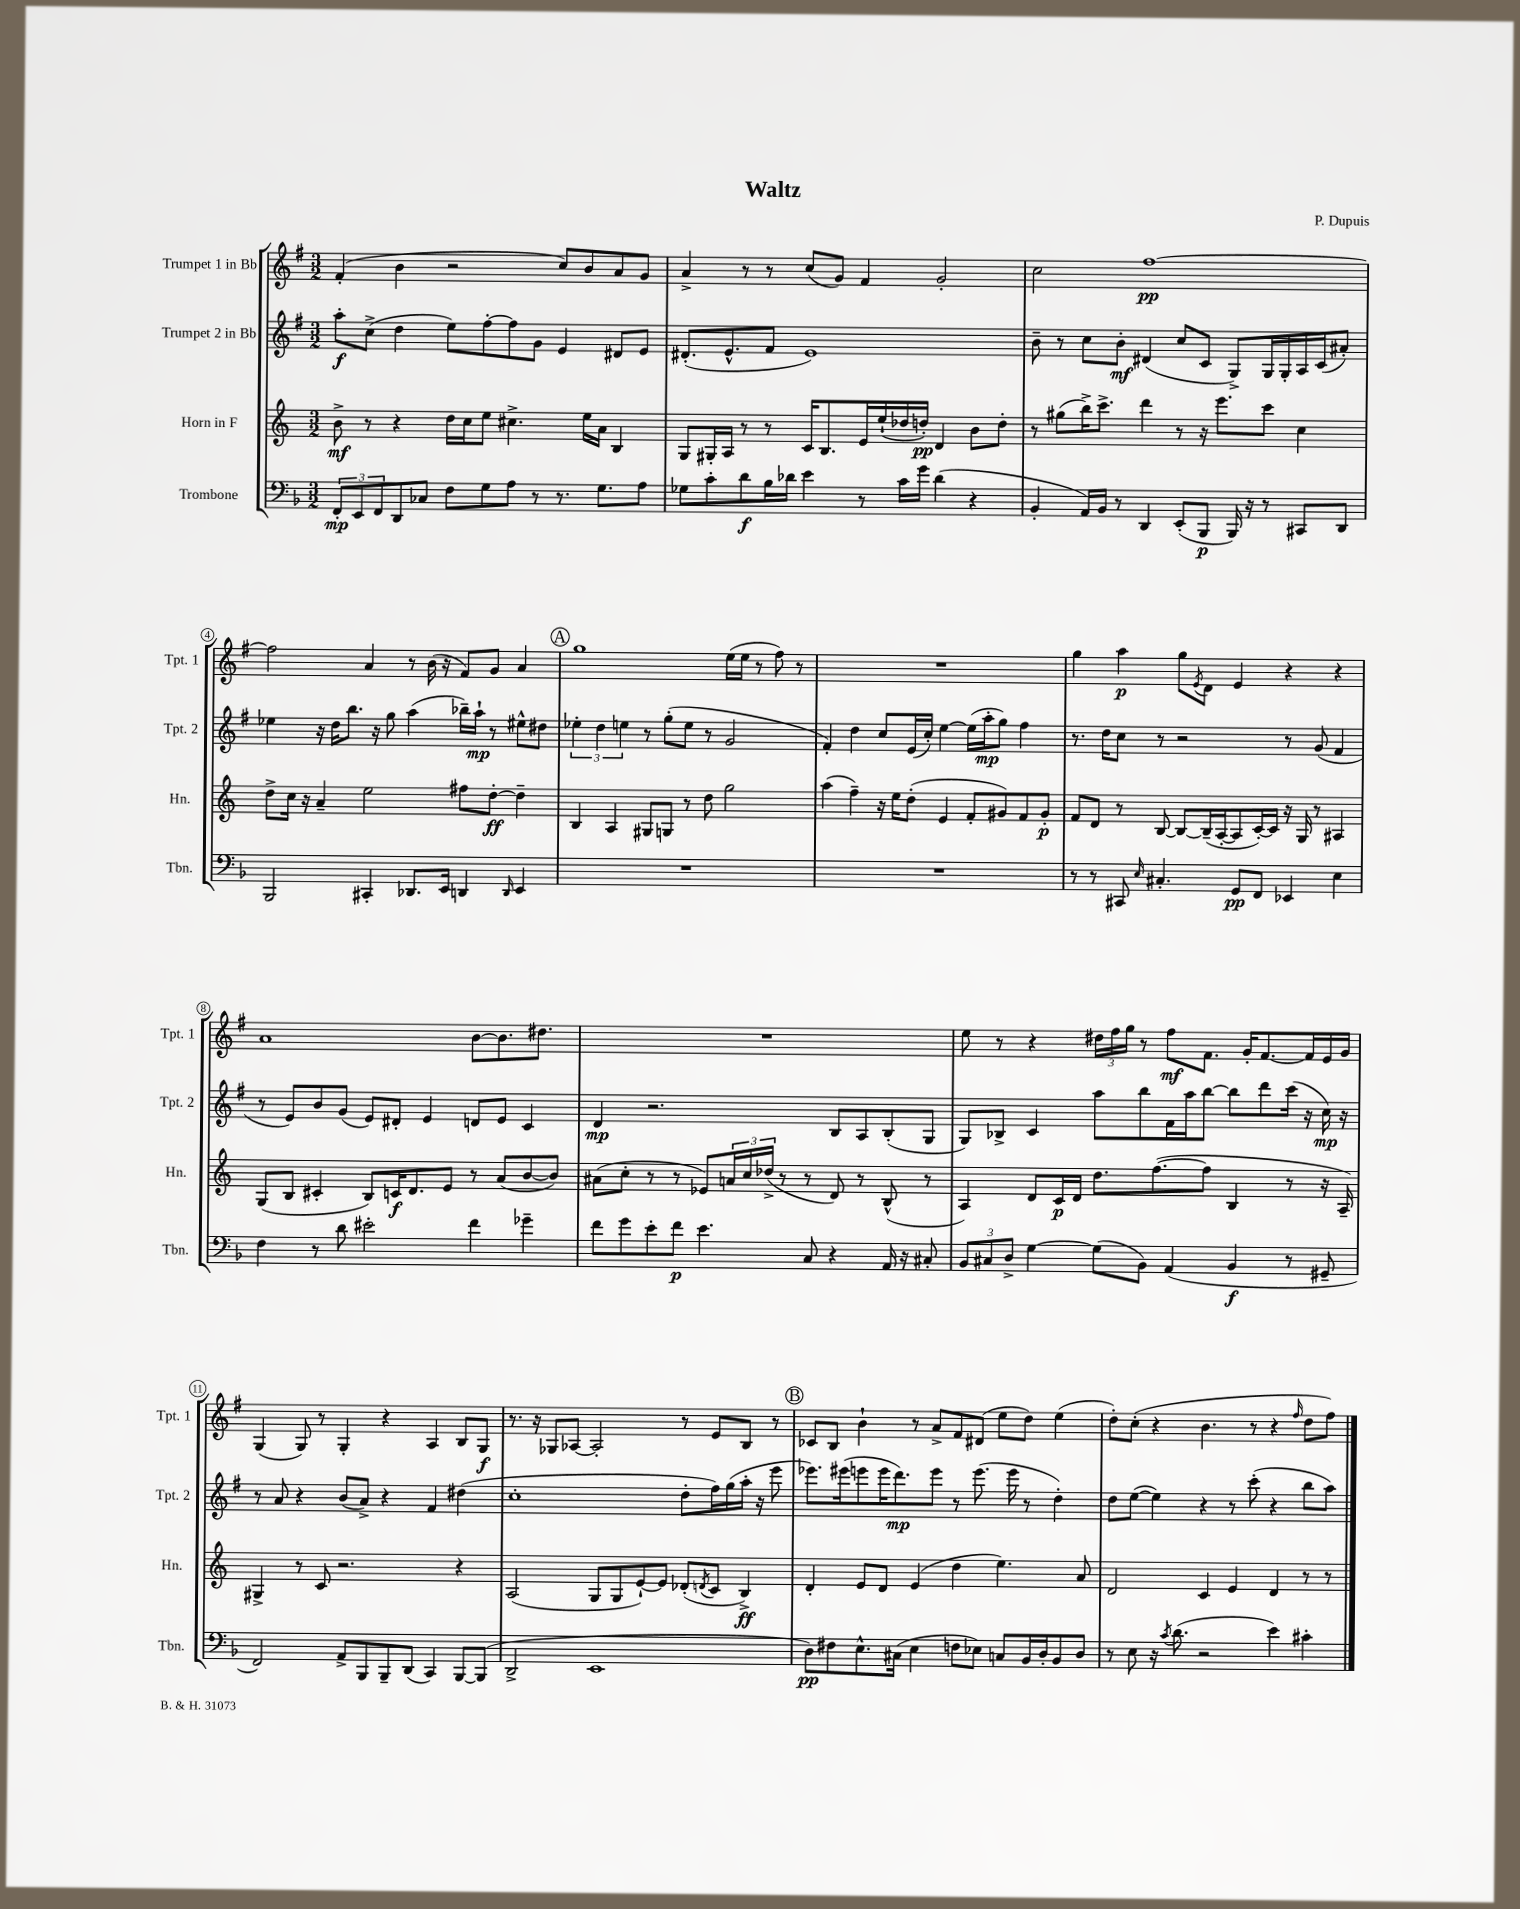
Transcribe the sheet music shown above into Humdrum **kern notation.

**kern	**kern	**kern	**kern
*staff4	*staff3	*staff2	*staff1
*clefF4	*clefG2	*clefG2	*clefG2
*k[b-]	*k[]	*k[f#]	*k[f#]
*M3/2	*M3/2	*M3/2	*M3/2
12FF'	8b^	8aa'	(4f#'
12EE	.	.	.
.	8r	(8cc^	.
12FF	.	.	.
8DD	4r	4dd	4b
8C-	.	.	.
8F	16dd	8ee)	2r
.	16cc	.	.
8G	8ee	[8ff#'	.
8A	4.cc#^	8ff#]	.
8r	.	8g	.
8.r	.	4e	8cc)
.	16ee	.	8b
8.G	16a	.	.
.	4B	8d#	8a
8A	.	8e	8g
=	=	=	=
8G-	8G	(8.d#'	4a^
8c'	16G#'	.	.
.	16A	8.e^^	.
8d	8r	.	8r
16B-	8r	8f#	8r
16d-	.	.	.
4e	16c	1e)	(8cc
.	8.B	.	.
.	.	.	8g)
8r	16e	.	4f#
.	(16ee`	.	.
16c	16dd-	.	.
16g	16dd')	.	.
(4d-	4d	.	2g'
4r	8b	.	.
.	8dd'	.	.
=	=	=	=
4BB-'	8r	8b~	2cc
.	(8gg#	8r	.
16AA)	16bb^)	8cc	.
16BB-	8.ccc^	.	.
8r	.	8b'	.
4DD	4ddd	(4d#	[1ff#
(8EE'	8r	8cc	.
8BBB-	16r	8c	.
.	8.eee	.	.
16BBB-)	.	8G^)	.
16r	.	.	.
8r	8ccc	16G	.
.	.	16G'	.
8CC#	4cc	16A	.
.	.	(16c	.
8DD	.	8a#')	.
=	=	=	=
2BBB-	8dd^	4ee-	2ff#]
.	16cc	.	.
.	16r	.	.
.	4a~	16r	.
.	.	16dd	.
.	.	8.bb	.
4CC#'	2ee	.	4a
.	.	16r	.
.	.	8gg	.
8.DD-	.	(4aa	8r
.	.	.	(16b
16EE	.	.	16r
4DD	8ff#	16bb-~)	8f#)
.	.	16aa`	.
.	[8dd'	8r	8g
16qqDD	.	.	.
4EE	4dd~]	8ee#^^	4a
.	.	8dd#	.
=	=	=	=
1.r	4B	6ee-'	1gg
.	.	6dd	.
.	4A	.	.
.	.	6ee	.
.	8G#	8r	.
.	8G	(8gg'	.
.	8r	8ee	.
.	8dd	8r	.
.	2gg	2g	(16ee
.	.	.	16ee
.	.	.	8r
.	.	.	8ff#)
.	.	.	8r
=	=	=	=
1.r	(4aa	4f#')	1.r
.	4ff~)	4dd	.
.	16r	8cc	.
.	16ee	.	.
.	(8dd'	(16e	.
.	.	16cc')	.
.	4e	[4ee	.
.	8f'	(16ee]	.
.	.	16aa'	.
.	8g#)	8gg)	.
.	8f	4ff#	.
.	8g#'	.	.
=	=	=	=
8r	8f	8.r	4gg
8r	8d	.	.
.	.	16dd	.
8CC#	8r	8cc	4aa
16qqE	.	.	.
4.C#'	[8B	8r	.
.	8B_	2r	8gg
.	.	.	8qe
.	(16B~]	.	8d
.	[16A'	.	.
8GG	8A]	.	4e
8FF	[16c')	.	.
.	16c]	.	.
4EE-	16r	8r	4r
.	16G	.	.
.	8r	(8g	.
4E	4A#	4f#	4r
=	=	=	=
4F	(8G	8r	1a
.	8B	8e)	.
8r	4c#'	8b	.
8d	.	(8g	.
2e#'	8B)	8e)	.
.	16c	8d#'	.
.	8.d	.	.
.	.	4e	.
.	8e	.	.
4f	8r	8d	[8b
.	(8a	8e	8.b]
4g-~	[8b	4c	.
.	.	.	8.dd#
.	8b])	.	.
=	=	=	=
8f	(8a#	4d	1.r
8g	8cc'	.	.
8e'	8r	2.r	.
8f	8r	.	.
4.e	8e-)	.	.
.	24a	.	.
.	24cc	.	.
.	(24dd-^	.	.
.	8r	.	.
8C	8r	.	.
4r	8d)	8B	.
.	8r	8A	.
16AA	(8B^^	(8B'	.
16r	.	.	.
8C#'	8r	8G	.
=	=	=	=
12BB-	4A)	8G)	8ee
12C#	.	.	.
.	.	8B-^	8r
12D^	.	.	.
[4G	8d	4c	4r
.	16c	.	.
.	16d	.	.
(8G]	8.dd	8aa	24dd#
.	.	.	24ff#
.	.	.	24gg
8BB-)	.	8bb	8r
.	([8.ff	.	.
(4AA	.	16f#	8ff#
.	.	16aa	.
.	8ff]	[8bb	8.f#
4BB-	4B	8bb]	.
.	.	.	16g'
.	.	8ddd	[8.f#
8r	8r	(16ccc	.
.	.	16r	16f#]
8GG#~	16r	16cc)	16e
.	16A~)	16r	16g
=	=	=	=
2FF)	4G#^	8r	(4G
.	.	8a	.
.	8r	4r	8G)
.	8c	.	8r
8AA^	2.r	(8b	4G'
8BBB-	.	8a^)	.
8BBB-~	.	4r	4r
(8DD	.	.	.
4CC)	.	4f#	4A
[8BBB-	4r	(4dd#	8B
(8BBB-]	.	.	8G
=	=	=	=
2DD^	(2A	1cc'	8.r
.	.	.	16r
.	.	.	8G-
.	.	.	[8A-
1EE	8G	.	2A-']
.	8G	.	.
.	[8e`)	.	.
.	8e]	.	.
.	(8d-'	8dd'	8r
.	8qd	.	.
.	8c	16ff#)	8e
.	.	(16gg	.
.	4B^)	16aa'	8B
.	.	16r	.
.	.	8eee	8r
=	=	=	=
8D)	4d'	8.eee-)	8c-
8F#	.	.	8B
.	.	(16eee#	.
8.E^^	8e	8eee	4b`
.	8d	16eee	.
(16C#	.	8.ddd)	.
4E	(4e	.	8r
.	.	8eee	8a^
8F	4dd	8r	8f#
8E-)	.	(8.eee	(8d#
8C	4.ee)	.	8ee
.	.	16eee	.
16BB-	.	8r	8dd)
16D'	.	.	.
8BB-	.	4dd')	(4ee
8D	8a	.	.
=	=	=	=
8r	2d	8dd	8dd')
8E	.	([8ee	(8cc'
16r	.	4ee])	4r
8qc	.	.	.
(8.d	.	.	.
2r	4c	4r	4.b
.	4e	8r	.
.	.	(8ccc'	8r
4e)	4d	4r	4r
.	.	.	16qqff#
4c#'	8r	8bb	8dd
.	8r	8aa)	8ff#)
==	==	==	==
*-	*-	*-	*-
